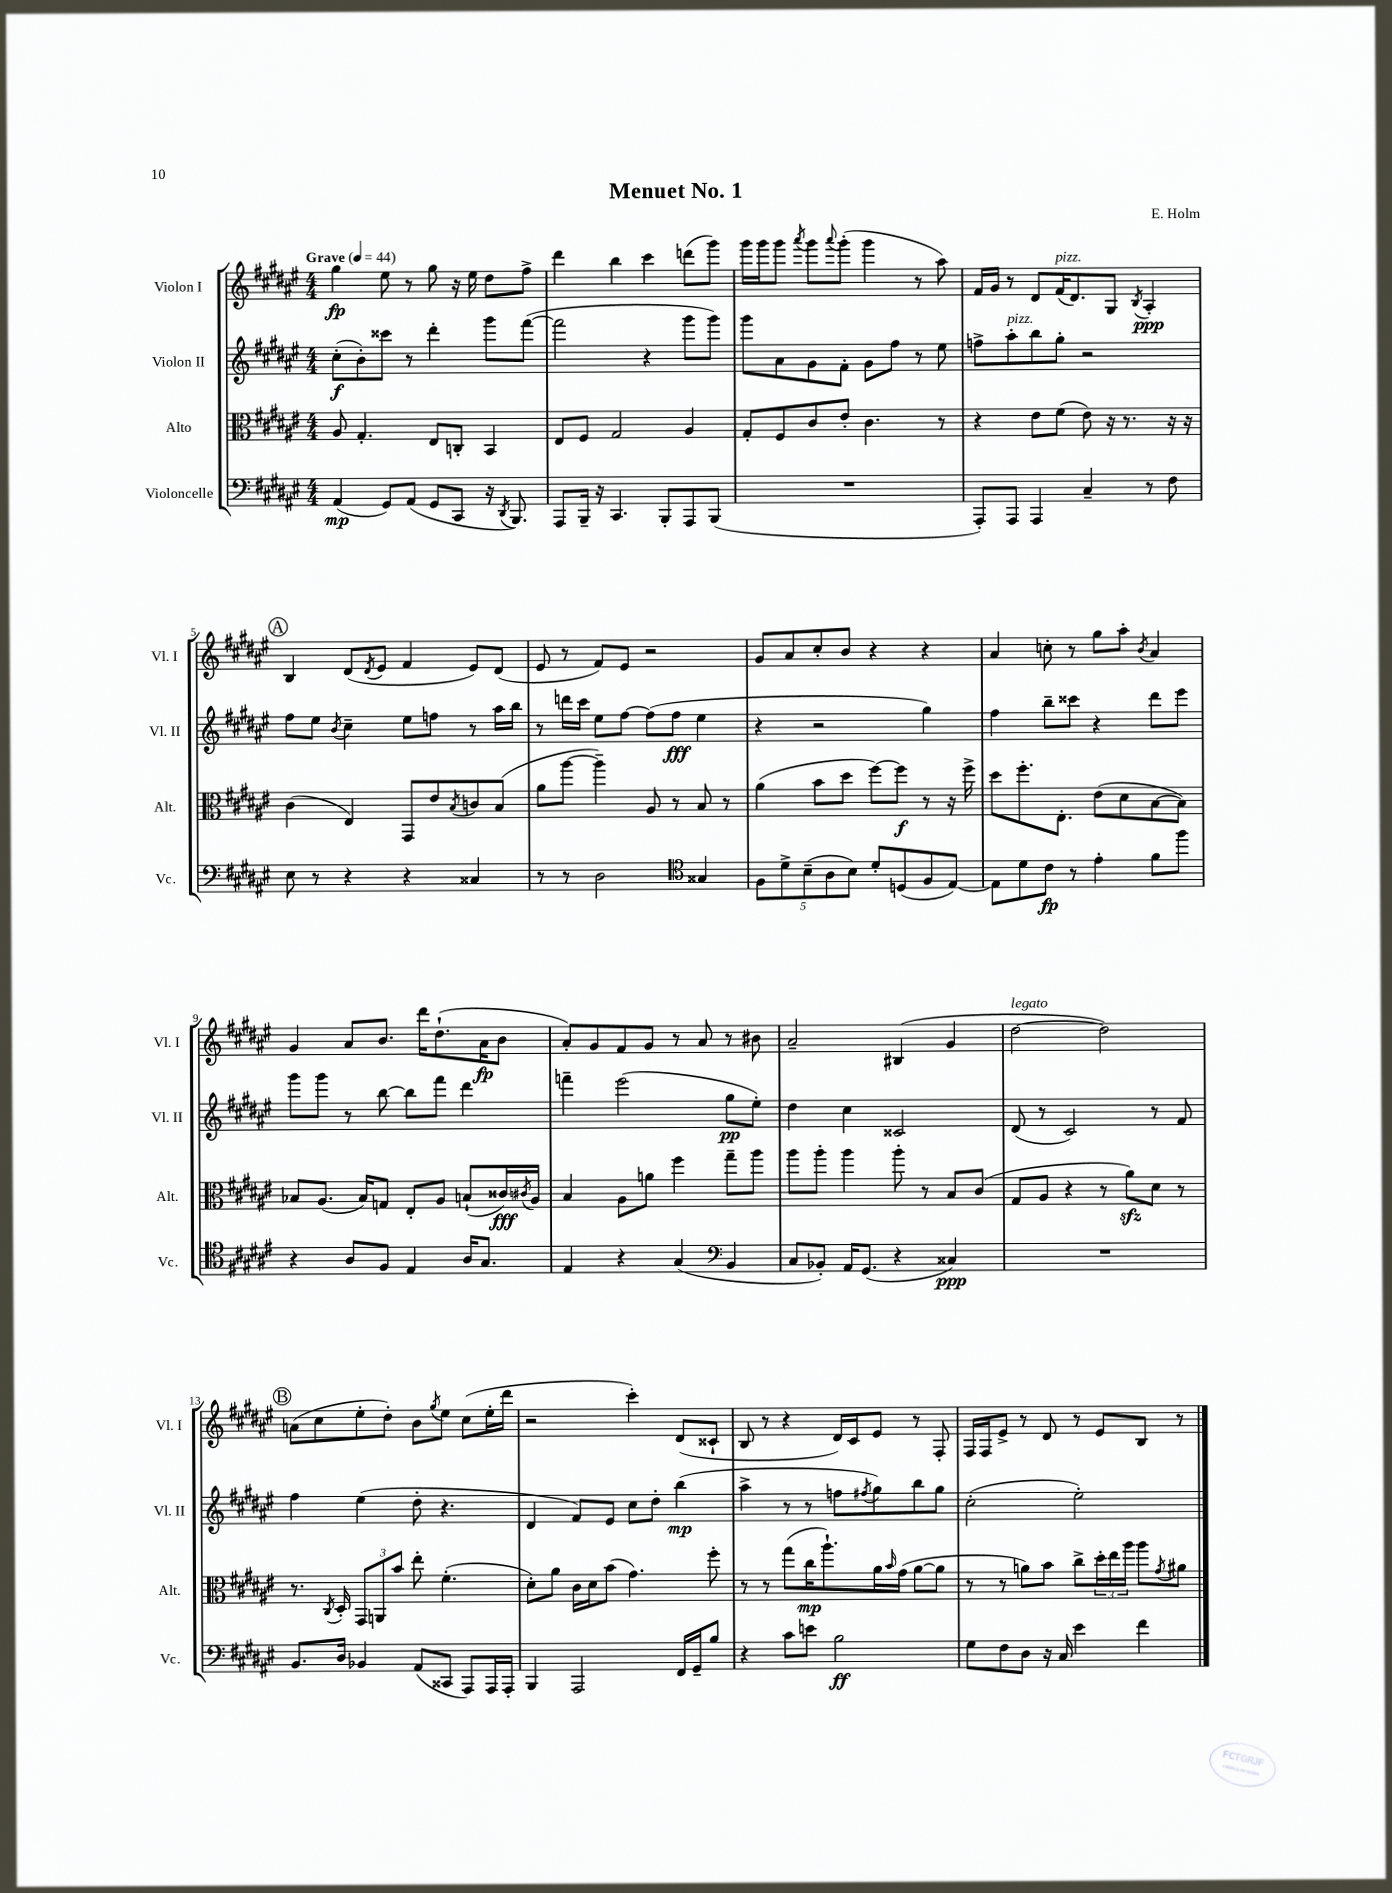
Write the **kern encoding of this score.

**kern	**kern	**kern	**kern
*staff4	*staff3	*staff2	*staff1
*clefF4	*clefC3	*clefG2	*clefG2
*k[f#c#g#d#a#e#]	*k[f#c#g#d#a#e#]	*k[f#c#g#d#a#e#]	*k[f#c#g#d#a#e#]
*M4/4	*M4/4	*M4/4	*M4/4
*MM44	*MM44	*MM44	*MM44
(4AA#	8A#	(8cc#'	4gg#
.	4.G#'	8b')	.
8GG#)	.	8ccc##	8ee#
(8AA#	.	8r	8r
8GG#	8E#	4ddd#'	8gg#
8CC#	8C'	.	16r
.	.	.	16ee#
16r	4BB	8ggg#	8dd#
8qDD#	.	.	.
8.BBB)	.	.	.
.	.	([8fff#	8ff#^
=	=	=	=
8AAA#	8E#	2fff#]	4ddd#
16BBB~	8F#	.	.
16r	.	.	.
4.CC#	2G#	.	4bb
.	.	4r	4ccc#
8BBB'	.	.	.
8AAA#	4A#	8ggg#	(8ddd
(8BBB	.	8ggg#)	8ggg#)
=	=	=	=
1r	8G#'	8ggg#	16ggg#
.	.	.	16ggg#
.	8F#	8a#	8ggg#
.	.	.	8qaaa#
.	8c#	8g#	8ggg#
.	.	.	8qqaaa#
.	8e#'	8f#'	(8ggg#'
.	4.c#	8g#	4ggg#
.	.	8ff#	.
.	.	8r	8r
.	8r	8ee#	8aa#)
=	=	=	=
8AAA#')	4r	8ff^	16f#
.	.	.	16g#
8AAA#	.	8aa#'	8r
4AAA#	8e#	8bb	8d#
.	(8f#	8gg#'	(16f#
.	.	.	8.d#)
4C#~	8e#)	2r	.
.	16r	.	8G#
.	8.r	.	.
.	.	.	8qB
8r	.	.	4A#'
8F#	16r	.	.
.	16r	.	.
=	=	=	=
8E#	(4c#	8ff#	4B
8r	.	8ee#	.
.	.	8qb	.
4r	4E#)	4cc#~	(8d#
.	.	.	8qd#
.	.	.	8e#
4r	8GG#	8ee#	4f#
.	8e#	8ff	.
.	8qB	.	.
4C##	8c	8r	8e#)
.	(8B	16aa#	(8d#
.	.	16bb	.
=	=	=	=
8r	8a#	8r	8e#
8r	[8aa#	16ddd	8r
.	.	16ccc#	.
2D#	4aa#~])	8ee#	8f#)
.	.	[8ff#	8e#
.	8A#	(8ff#]	2r
.	8r	8ff#	.
*clefC4	*	*	*
4G##	8B	4ee#	.
.	8r	.	.
=	=	=	=
10F#	(4a#	4r	8g#
10d#^	.	.	.
.	.	.	8a#
(10B~	.	.	.
.	8b	2r	8cc#'
10A#	.	.	.
.	8dd#	.	8b
10B)	.	.	.
8d#'	[8ff#)	.	4r
(8D	8ff#]	.	.
8F#	8r	4gg#)	4r
[8E#)	16r	.	.
.	16ff#^	.	.
=	=	=	=
8E#]	8dd#	4ff#	4a#
8d#	8.ff#'	.	.
8c#	.	8bb~	8cc'
.	8.E#'	.	.
8r	.	8ccc##	8r
4e#'	(8e#	4r	8gg#
.	8d#	.	8aa#'
.	.	.	8qb
8f#	[8B	8ddd#	4a#
8ff#	8B])	8eee#	.
=	=	=	=
4r	8B-	8ggg#	4g#
.	(8.A#	8ggg#	.
8A#	.	8r	8a#
.	16B-)	.	.
8F#	8G	[8bb	8.b
4E#	8E#'	8bb]	.
.	.	.	16ddd#
.	8A#	8fff#	(8.dd#`
16A#	(8B`	4ddd#	.
8.G#	.	.	16a#
.	16c##)	.	8b
.	8qc#	.	.
.	16A#	.	.
=	=	=	=
4E#	4B	4fff~	8a#')
.	.	.	8g#
4r	8A#	(2eee#	8f#
.	8a	.	8g#
(4G#	4ff#	.	8r
.	.	.	8a#
*clefF4	*	*	*
4BB	8gg#~	8gg#	8r
.	8aa#	8ee#')	8b#
=	=	=	=
8C#	8aa#	4dd#	2a#~
8BB-')	8aa#'	.	.
16AA#	4aa#	4cc#	.
(8.GG#	.	.	.
4r	8aa#'	2c##	(4B#
.	8r	.	.
4C##)	8B	.	4g#
.	(8c#	.	.
=	=	=	=
1r	8G#	(8d#	[2dd#
.	8A#	8r	.
.	4r	2c#)	.
.	8r	.	2dd#])
.	8a#)	.	.
.	8d#	8r	.
.	8r	8f#	.
=	=	=	=
8.BB	8.r	4ff#	(8a
.	.	.	8cc#
.	8qC#	.	.
16D#	16D#'	.	.
4BB-	12GG#	(4ee#	8ee#'
.	12AA	.	.
.	.	.	8dd#')
.	12b	.	.
(8AA#	8ee#'	8dd#'	8b
.	.	.	8qgg#
8CC##	(4.f#'	4.r	8ee#
8AAA#)	.	.	(8cc#
16AAA#	.	.	16ee#'
16AAA#'	.	.	16ddd#
=	=	=	=
4BBB	8d#')	4d#	2r
.	8a#	.	.
2AAA#	16c#	8f#)	.
.	16d#	.	.
.	(8b	8e#	.
.	4.g#)	8cc#	4ccc#')
.	.	8dd#'	.
16FF#	.	(4bb	(8d#
16GG#~	.	.	.
8B	8ff#'	.	8c##`
=	=	=	=
4r	8r	4aa#^	8B
.	8r	.	8r
8c#	(8gg#	8r	4r
8e	16cc#	8r	.
.	8.aa#`)	.	.
2B	.	8ff	16d#)
.	.	.	16c#
.	.	8qff#	.
.	16a#	8gg#)	8e#
.	16qqb	.	.
.	(16g#	.	.
.	[8a#	8bb	8r
.	8a#]	8gg#	8F#'
=	=	=	=
8G#	8r	(2cc#'	16F#
.	.	.	16F#
8F#	8r	.	8e#^
8D#	8a)	.	8r
16r	8b	.	8d#
16C#	.	.	.
4e#	8cc#^	2ee#')	8r
.	24dd#'	.	8e#
.	24ee#	.	.
.	24aa#	.	.
4f#	8aa#	.	8B
.	8qg#	.	.
.	8a#	.	8r
==	==	==	==
*-	*-	*-	*-
